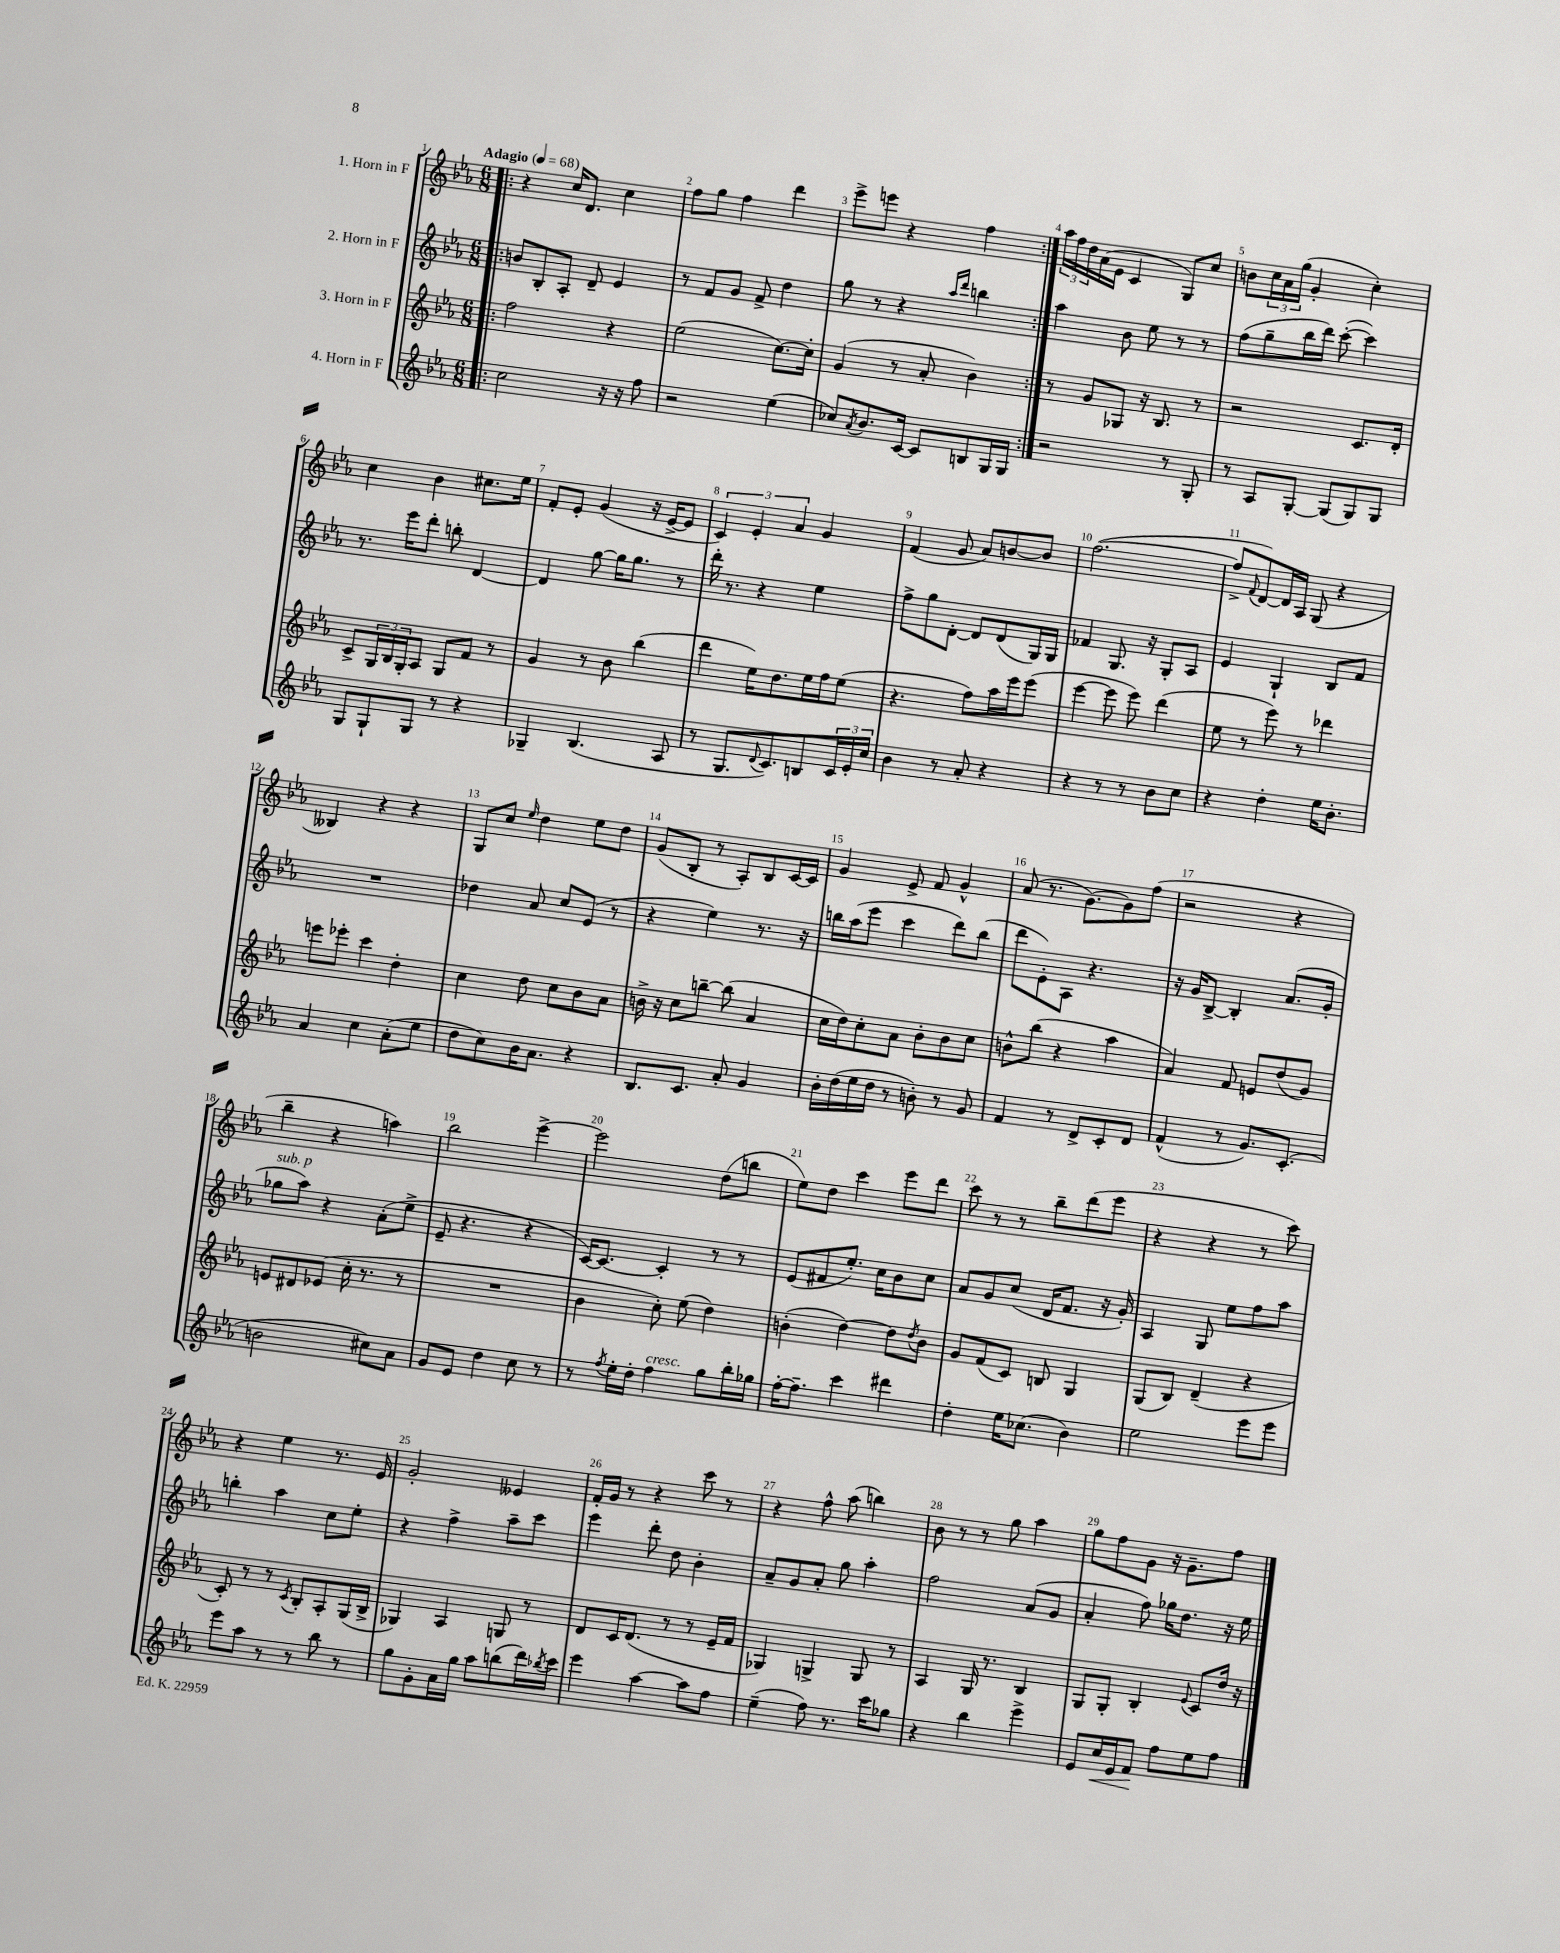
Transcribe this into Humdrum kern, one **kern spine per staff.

**kern	**dynam	**kern	**kern	**kern
*part4	*part4	*part3	*part2	*part1
*staff4	*staff4	*staff3	*staff2	*staff1
*I"4. Horn in F	*	*I"3. Horn in F	*I"2. Horn in F	*I"1. Horn in F
*clefG2	*	*clefG2	*clefG2	*clefG2
*k[b-e-a-]	*	*k[b-e-a-]	*k[b-e-a-]	*k[b-e-a-]
*M6/8	*	*M6/8	*M6/8	*M6/8
*MM68	*	*MM68	*MM68	*MM68
=1!|:	=1!|:	=1!|:	=1!|:	=1!|:
!	!	!	!	!LO:TX:a:B:t=Adagio
2cc\	.	2ff\	8bn/L	4r
.	.	.	8B-'/	.
.	.	.	8A-'/J	16cc/KL
.	.	.	.	8.d/J
.	.	.	8d~/	.
16r	.	4r	4e-/	4cc\
16r	.	.	.	.
8ff\	.	.	.	.
=2	=2	=2	=2	=2
2r	.	(2ee-\	8r	8ff\L
.	.	.	8f/L	8gg\J
.	.	.	8g/J	4ff\
.	.	.	8f^/	.
(4ee-\	.	[8.cc\L)	4dd\	4ddd\
.	.	16cc'\Jk]	.	.
=3	=3	=3	=3	=3
8cc-X/L)	.	(4g/	8gg\	8eee-^\L
8qa-/	.	.	.	.
8.b-/	.	.	8r	8eeen\J
.	.	8r	4r	4r
[16c/Jk	.	.	.	.
8c/L]	.	8a-'/	.	.
.	.	.	16qqaa-/LL	.
.	.	.	16qqddd/JJ	.
8Bn/	.	4b-\)	4bbn\	4ff\
16G/L	.	.	.	.
16G/JJ	.	.	.	.
=4:|!	=4:|!	=4:|!	=4:|!	=4:|!
2r	.	8r	4aa-\	24aa-\LL
.	.	.	.	24ff\
.	.	.	.	24dd\
.	.	8g/L	.	(16a-\
.	.	.	.	16e-\JJ
.	.	8G-X/J	8b-\	4c/
.	.	16r	8ee-\	.
.	.	8.B-/	.	.
8r	.	.	8r	8G/L)
8G'/	.	8r	8r	8cc/J
=5	=5	=5	=5	=5
8r	.	2r	(8ff\L	8bn\L
8A-/L	.	.	8gg~\	24cc\L
.	.	.	.	24a-\
.	.	.	.	(24gg\JJ
[8G'/J	.	.	16bb-\L	4g'/
.	.	.	16ddd\JJ)	.
(8G/L]	.	.	([8ccc'\	.
8G/)	.	8.c/L	4ccc\])	4cc'\)
8G/J	.	.	.	.
.	.	16d'/Jk	.	.
!!LO:LB:g=z
=6	=6	=6	=6	=6
8G/L	.	8c^/L	8.r	4cc\
8G`/	.	24G/L	.	.
.	.	24B-/	.	.
.	.	.	16eee-\KL	.
.	.	24G'/J	.	.
8G/J	.	8A-/J	8ddd'\J	4b-\
8r	.	8G/L	8bbn'\	.
4r	.	8f/J	[4d/	8.cc#X\L
.	.	8r	.	.
.	.	.	.	16ee-\Jk
=7	=7	=7	=7	=7
4G-X~/	.	4g/	4d/]	8f'/L
.	.	.	.	8e-'/J
(4.B-/	.	8r	[8gg\	(4g/
.	.	8b-\	16gg\KL]	.
.	.	.	8.gg\J	.
.	.	(4bb-\	.	16r
.	.	.	.	[16e-^/KL
8A-/	.	.	8r	8e-/J]
=8	=8	=8	=8	=8
8r	.	4ddd\	16ddd'\	6c/)
.	.	.	8.r	.
8.G/L	.	.	.	.
.	.	.	.	6e-'/
.	.	16ee-\KL)	4r	.
8qqd/	.	.	.	.
8.c/)	.	8.dd\	.	.
.	.	.	.	6a-/
8Bn/	.	16ee-\L	4ee-\	4g/
.	.	16ff\J	.	.
24c/L	.	(8ee-\J	.	.
24e-'/	.	.	.	.
24cc/JJ	.	.	.	.
=9	=9	=9	=9	=9
4b-\	.	4.r	8ff^\L	(4f/
.	.	.	8gg\	.
8r	.	.	[8d'\J	8g/
8a-'/	.	8ff\L)	8d/L]	8a-/L)
4r	.	16aa-\L	(8d/	[8bn/
.	.	16eee-\J	.	.
.	.	(8eee-\J	16G/L)	8b/J]
.	.	.	16G/JJ	.
=10	=10	=10	=10	=10
4r	.	[4eee-\	4f-X/	([2.ff\
8r	.	8eee-\]	8.G/	.
8r	.	8eee-\)	.	.
.	.	.	16r	.
8b-\L	.	(4ddd\	8G'/L	.
8cc\J	.	.	8A-/J	.
=11	=11	=11	=11	=11
4r	.	8ee-\	4e-/	8ff^/L]
.	.	.	.	8qqf/
.	.	8r	.	[8d/)
4dd'\	.	8eee-\)	4G`/	16d/L]
.	.	.	.	16A-/JJ
.	.	8r	.	(8G/
16ee-\KL	.	4ddd-X\	8B-/L	4r
8.b-'\J	.	.	.	.
.	.	.	8f/J	.
!!LO:LB:g=z
=12	=12	=12	=12	=12
4a-/	.	8eeen\L	2.r	4B--X/)
.	.	8eee-X'\J	.	.
4cc\	.	4ccc\	.	4r
(8a-'\L	.	4dd'\	.	4r
8ee-\J	.	.	.	.
=13	=13	=13	=13	=13
8dd\L	.	4cc\	4dd-X\	8G/L
8cc\)	.	.	.	8cc/J
.	.	.	.	16qqee-/
16b-\K	.	8dd\	8a-/	4dd\
8.a-\J	.	.	.	.
.	.	8cc\L	8cc/L	.
4r	.	8b-\	(8e-/J	8ee-\L
.	.	8a-\J	8r	8dd\J
=14	=14	=14	=14	=14
8.B-/L	.	16bn^\	4r	(8g/L
.	.	16r	.	.
.	.	8cc\L	.	8B-'/J
8.c/J	.	.	.	.
.	.	[8bbn~\J	4ee-\)	8r
8a-'/	.	(8bb\]	.	8A-'/L)
4g/	.	4a-/	8.r	8B-/
.	.	.	.	[16c/L
.	.	.	16r	16c/JJ]
=15	=15	=15	=15	=15
16b-'\LL	.	16cc\LL	16bbn\LL	4g/
(16dd\	.	16dd\J)	(16aa-\J	.
16ee-\	.	8cc'\	8eee-\J	.
16dd\JJ	.	.	.	.
8r	.	8a-\J	4ccc\	8e-^/
8bn'\)	.	8b-'\L	.	8f/
8r	.	8b-\	8ddd\L)	4g^^/
8g/	.	8cc\J	(8bb\J	.
=16	=16	=16	=16	=16
4f/	.	8bn^^\L	8ddd\L	(8a-/
.	.	(8bb-\J	8e-'\)	8.r
8r	.	4r	8A-\J	.
.	.	.	.	[8.g\L)
8d^/L	.	.	4.r	.
8c'/	.	4aa-\	.	8g\]
8d/J	.	.	.	(8ff\J
=17	=17	=17	=17	=17
(4f^^/	.	4a-/)	16r	2r
.	.	.	16g/KL	.
.	.	.	[8B-^/J	.
8r	.	8f/	4B-'/]	.
8.g/L)	.	8en/L	.	.
.	.	(8dd/	(8.a-/L	4r
(8.c'/J	.	.	.	.
.	.	8g/J)	.	.
.	.	.	16g'/Jk	.
!!LO:LB:g=z
=18	=18	=18	=18	=18
!	!	!	!LO:TX:a:i:t=sub. p	!
2bn\	.	8en/L	8gg-X\L	4bb-~\
.	.	8d#X/	8aa-\J)	.
.	.	(8e-X/J	4r	4r
.	.	16cc'\	.	.
.	.	8.r	.	.
8cc#X\L)	.	.	(8a-'\L	4aan\)
8a-\J	.	8r	8ee-^\J	.
=19	=19	=19	=19	=19
8g/L	.	2.r	8e-~/	2bb-\
8e-/J	.	.	4.r	.
4dd\	.	.	.	.
8cc\	.	.	4r	[4eee-^\
8r	.	.	.	.
=20	=20	=20	=20	=20
8r	.	4b-\	[16c/KL)	2eee-\]
.	.	.	8.c/J_	.
8qff/	.	.	.	.
16ee-'\LL	.	.	.	.
16dd'\JJ	.	.	.	.
!LO:TX:a:i:t=cresc.	!	!	!	!
4ff\	.	8cc'\)	4c'/]	.
.	.	(8ee-\	.	.
8gg\L	.	4dd\)	8r	(8dd\L
16bb-'\L	.	.	8r	8bbn\J
16gg-X\JJ	.	.	.	.
=21	=21	=21	=21	=21
[16ff'\KL	.	(4bn'\	(8e-/L	8ee-\L)
8.ff~\J]	.	.	.	.
.	.	.	8f#X/	8dd\J
4ccc\	.	[4dd\)	8.ee-'/J)	4ccc\
.	.	.	16cc\KL	.
4ddd#X\	.	8dd\L]	8b-\	8eee-\L
.	.	8qdd/	.	.
.	.	8b\J	8cc\J	8ddd\J
=22	=22	=22	=22	=22
4dd'\	.	8g/L	8a-/L	8ccc\
.	.	(8f/	8g/	8r
16ee-\KL	.	8c/J)	(8cc/J	8r
(8.cc-X\J	.	.	.	.
.	.	8Bn/	16d/KL	8bb-~\L
.	.	.	8.f/J	.
4b-\)	.	4G/	.	(8ddd\
.	.	.	16r	8eee-\J
.	.	.	16g'/)	.
=23	=23	=23	=23	=23
2ee-\	.	(8G/L	4A-/	4r
.	.	8B-/J)	.	.
.	.	(4d~/	8G/	4r
.	.	.	8ee-\L	.
8eee-\L	.	4r	8ff\	8r
8eee-\J	.	.	8aa-\J	8ccc\)
!!LO:LB:g=z
=24	=24	=24	=24	=24
8eee-\L	.	8c'/)	4bbn'\	4r
8aa-\J	.	8r	.	.
8r	.	8r	4aa-\	4ee-\
.	.	8qc/	.	.
8r	.	8B-'/L	.	.
8bb-\	.	8A-'/	8cc\L	8.r
8r	.	(16G/L	8ee-'\J	.
.	.	16B-^/JJ	.	16e-/
=25	=25	=25	=25	=25
8gg\L	.	4G-X/)	4r	2g'/
8g'\	.	.	.	.
16a-\L	.	4A-/	4ff^\	.
16gg\JJ	.	.	.	.
8aa-\L	.	.	.	.
(8bbn\	.	8Gn/	8aa-~\L	4e--X/
16ddd\L)	.	8r	8ccc\J	.
8qbb-X/	.	.	.	.
16ccc\JJ	.	.	.	.
=26	=26	=26	=26	=26
4eee-\	.	8d/L	4eee-\	16f'/LL
.	.	.	.	16g/JJ
.	.	16c/K	.	8r
.	.	(8.d/J	.	.
[4aa-\	.	.	8ddd'\	4r
.	.	8r	8dd\	.
8aa-\L]	.	8r	4b-'\	8ccc\
8ff\J	.	16e-~/LL	.	8r
.	.	16f/JJ	.	.
=27	=27	=27	=27	=27
(4ee-~\	.	4G-X/)	8a-~/L	4r
.	.	.	8g/	.
8ff\)	.	4Gn^/	8a-'/J	8ff^^\
8.r	.	.	8gg\	(8aa-\
.	.	8G/	4aa-'\	4bbn\)
16ccc\KL	.	.	.	.
8gg-X\J	.	8r	.	.
=28	=28	=28	=28	=28
4r	.	4A-/	2ff\	8b-\
.	.	.	.	8r
4bb-\	.	16G/	.	8r
.	.	8.r	.	.
.	.	.	.	8gg\
4eee-^\	.	4B-/	(8a-/L	4aa-\
.	.	.	8g/J	.
=29	=29	=29	=29	=29
8e-/L	.	8G/L	4a-'/	8gg\L
!	!LO:HP:b	!	!	!
16cc/L	<	8G'/J	.	8ff\
16e-/J	.	.	.	.
8f/J	.	4B-'/	8ff\)	8g\J
8ff\L	[	.	16gg-X\KL	16r
.	.	.	8.dd\J	8.g~\L
.	.	8qqe-/	.	.
8ee-\	.	8c/L	.	.
8ff\J	.	16dd/Jk	16r	8ff\J
.	.	16r	16ee-\	.
==	==	==	==	==
*-	*-	*-	*-	*-
